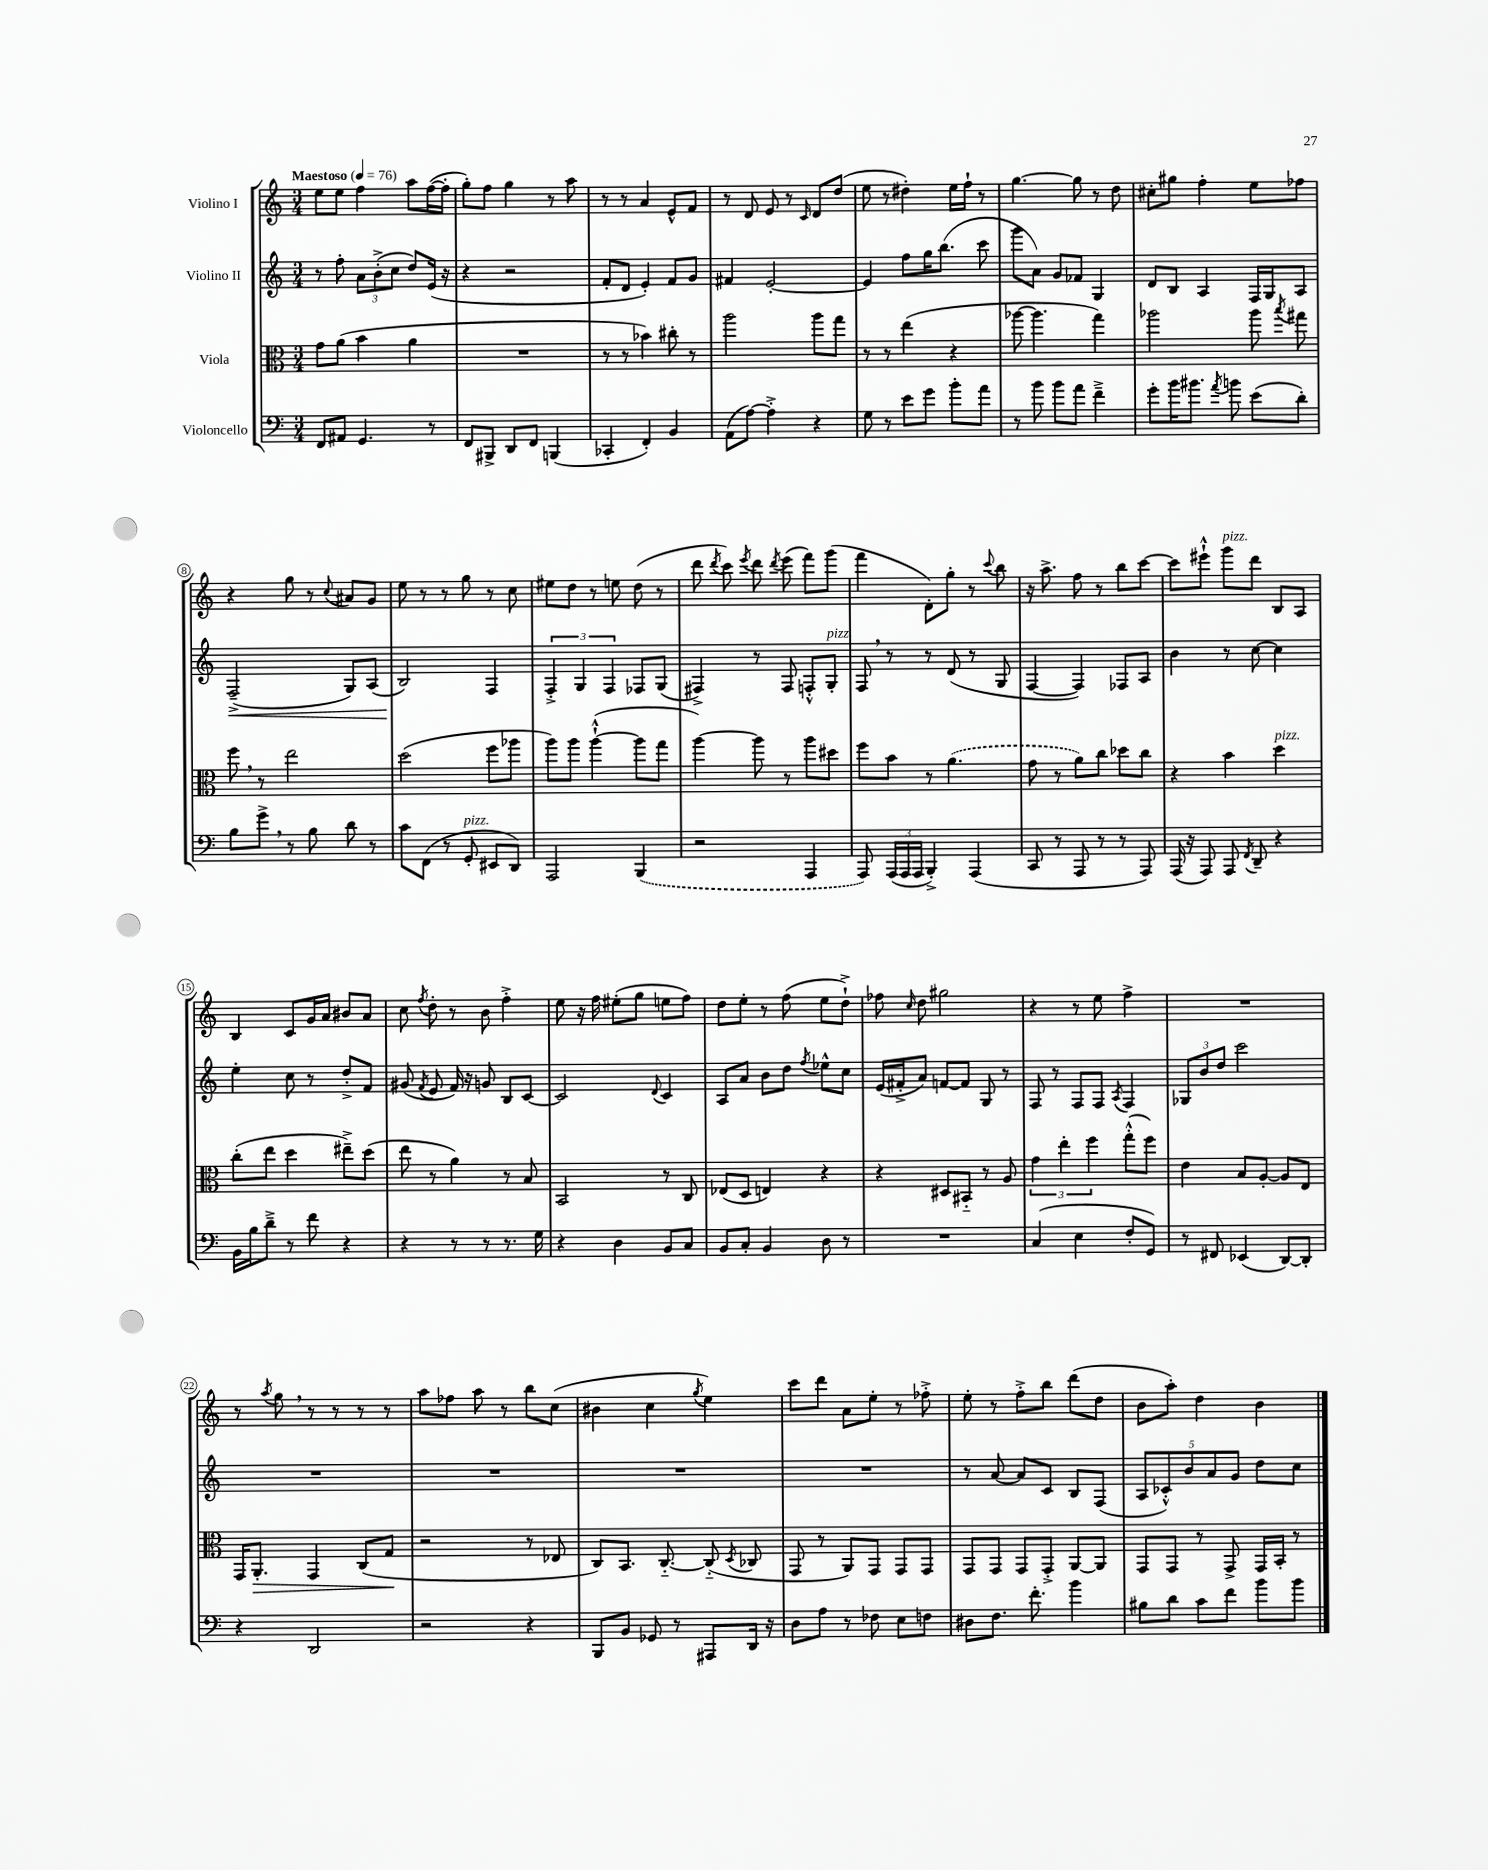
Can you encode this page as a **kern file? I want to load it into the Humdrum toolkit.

**kern	**kern	**kern	**kern
*staff4	*staff3	*staff2	*staff1
*clefF4	*clefC3	*clefG2	*clefG2
*k[]	*k[]	*k[]	*k[]
*M3/4	*M3/4	*M3/4	*M3/4
*MM76	*MM76	*MM76	*MM76
8FF	8g	8r	8ee
8AA#	(8a	8ff'	8ee
4.GG	4b	12a	4ff
.	.	(12b'^	.
.	.	12cc	.
.	4a	8dd)	8aa
8r	.	(16e	([16ff
.	.	16r	16ff']
=	=	=	=
8FF	2.r	4r	8gg')
8BBB#^	.	.	8ff
8DD	.	2r	4gg
8FF	.	.	.
(4BBB	.	.	8r
.	.	.	8aa
=	=	=	=
4CC-'	8r	8f'	8r
.	8r	8d	8r
4FF')	4b-)	4e')	4a
4BB	8cc#'	8f	8e^^
.	8r	8g	8f
=	=	=	=
(8AA	2aa	4f#	8r
[8A)	.	.	8d
4A'^]	.	[2e'	8e
.	.	.	8r
.	.	.	16qqc
4r	8aa	.	8d
.	8gg	.	(8dd
=	=	=	=
8G	8r	4e]	8ee
8r	8r	.	8r
8e	(4ee	8ff	4dd#')
8g	.	16gg	.
.	.	(8.bb	.
8b'	4r	.	16ee
.	.	.	16ff`
8a	.	8ccc	8r
=	=	=	=
8r	[8aa-	8ggg	[4.gg
8b	4.aa-]	8a)	.
8b	.	8g	.
8a	.	8f-	8gg]
4f~^	4gg)	4G	8r
.	.	.	8dd
=	=	=	=
8g'	2aa-	8d	8cc#'
16b	.	8B	8gg#
8.b#	.	.	.
.	.	4A	4ff'
8qa	.	.	.
8b	.	.	.
(8e	8aa-	16F	8ee
.	.	16G	.
.	8qbb	.	.
8d')	8gg#	8A	8ff-
=	=	=	=
8B	8ff	(2F~^	4r
8g^	8r	.	.
8r	2ee	.	8gg
8B	.	.	8r
.	.	.	8qqcc
8d	.	8G)	8a#
8r	.	(8A	8g
=	=	=	=
8c	(2dd	2B)	8ee
(8FF	.	.	8r
8r	.	.	8r
8GG'	.	.	8gg
8EE#	8ff	4F	8r
8DD)	8aa-	.	8cc
=	=	=	=
2AAA	8aa)	6F'^	8ee#
.	8aa	.	8dd
.	.	6G	.
.	([4aa`^^	.	8r
.	.	6F	.
.	.	.	8ee
(4BBB	8aa]	8F-	(8dd
.	8gg	(8G	8r
=	=	=	=
2r	[4aa)	4F#^)	8ddd
.	.	.	8qddd
.	.	.	8ccc)
.	.	.	8qeee
.	8aa]	8r	8ddd
.	.	.	8qddd
.	8r	8F#	(8eee
4AAA	8aa	8F'^^	8fff)
.	8dd#	8G'	(8ggg
=	=	=	=
8AAA)	8ff	8F	4fff
(24AAA	8b	8r	.
24AAA	.	.	.
24AAA	.	.	.
4BBB'^)	8r	8r	8d')
.	(4.a	(8d	8gg'
(4AAA	.	8r	8r
.	.	.	8qqccc
.	.	8G	8bb
=	=	=	=
8CC	8g	[4F	16r
.	.	.	8.aa^
8r	8r	.	.
8AAA	8a)	4F])	8ff
8r	8cc	.	8r
8r	8dd-	8F-	8bb
8AAA)	8cc	8A	[8ccc
=	=	=	=
(16AAA	4r	4b	8ccc]
16r	.	.	.
8AAA)	.	.	8eee#`^^
8AAA	4b	8r	8ggg
8qFF	.	.	.
8DD~	.	[8cc	8ddd
4r	4dd	4cc]	8B
.	.	.	8A
=	=	=	=
16BB	(8cc'	4ee'	4B
16B	.	.	.
8d~^	8ee	.	.
8r	4dd	8cc	8c
8f	.	8r	16g
.	.	.	16a
4r	8ee#~^)	8dd'^	8b#
.	(8dd	8f	8a
=	=	=	=
4r	8ee	(8g#	8cc
.	.	8qf	8qff
.	8r	8e	8dd'
8r	4a)	16f)	8r
.	.	16r	.
8r	.	8g	8b
8.r	8r	8B	4ff'^
.	8B	[8c	.
16G	.	.	.
=	=	=	=
4r	2BB	2c]	8ee
.	.	.	16r
.	.	.	16ff
4D	.	.	(8ee#'
.	.	.	8gg
.	.	8qqd	.
8BB	8r	4c	8ee
8C	8C	.	8ff)
=	=	=	=
8BB	(8E-	8A	8dd
8C'	8D	8a	8ee'
4BB	4E)	8b	8r
.	.	8dd	(8ff
.	.	8qff	.
8D	4r	8ee-^^	8ee
8r	.	8cc	8dd`^)
=	=	=	=
2.r	4r	(16e	8ff-
.	.	16f#'^	.
.	.	.	16qqcc
.	.	8a)	8dd
.	8D#	[8f	2gg#
.	8BB#'~	8f]	.
.	8r	8G	.
.	8A	8r	.
=	=	=	=
(4C	6g	8F	4r
.	.	8r	.
.	6ee'	.	.
4E	.	8F	8r
.	6ff	.	.
.	.	8F	8ee
.	.	8qA	.
8F'	(8gg'^^	4F	4ff^
8GG)	8ff)	.	.
=	=	=	=
8r	4e	12G-	2.r
.	.	12b	.
8FF#	.	.	.
.	.	12dd	.
(4EE-	8B	2ccc	.
.	[8A'	.	.
[8DD)	8A]	.	.
8DD']	8E	.	.
=	=	=	=
4r	16GG	2.r	8r
.	8.AA'	.	.
.	.	.	8qaa
.	.	.	8gg
2DD	4GG	.	8r
.	.	.	8r
.	(8C	.	8r
.	8G	.	8r
=	=	=	=
2r	2r	2.r	8aa
.	.	.	8ff-
.	.	.	8aa
.	.	.	8r
4r	8r	.	8bb
.	8E-	.	(8cc
=	=	=	=
8BBB	8C)	2.r	4b#
8BB	8.BB	.	.
8GG-	.	.	4cc
.	[8.C'~	.	.
8r	.	.	.
.	.	.	8qgg
8AAA#	(8C'~]	.	4ee)
.	8qD	.	.
16DD	8C-	.	.
16r	.	.	.
=	=	=	=
8D	8GG	2.r	8ccc
8A	8r	.	8ddd
8r	8AA)	.	8a
8F-	8GG	.	8ee'
8E	8GG	.	8r
8F	8GG	.	8ff-'^
=	=	=	=
8D#	8GG	8r	8ee'
8.F	8GG	[8a	8r
.	8GG	8a]	8ff'^
8.f'	.	.	.
.	8GG'^	8c	8bb
4b	[8AA	8B	(8ddd
.	8AA]	(8F	8dd
=	=	=	=
8B#	8GG	10A	8b
.	.	10c-'^^)	.
8d	8GG	.	8aa')
.	.	10b	.
8c	8r	.	4dd
.	.	10a	.
8f	8GG^	.	.
.	.	10g	.
8b	16GG	8dd	4b
.	16BB'	.	.
8b	8r	8cc	.
==	==	==	==
*-	*-	*-	*-
